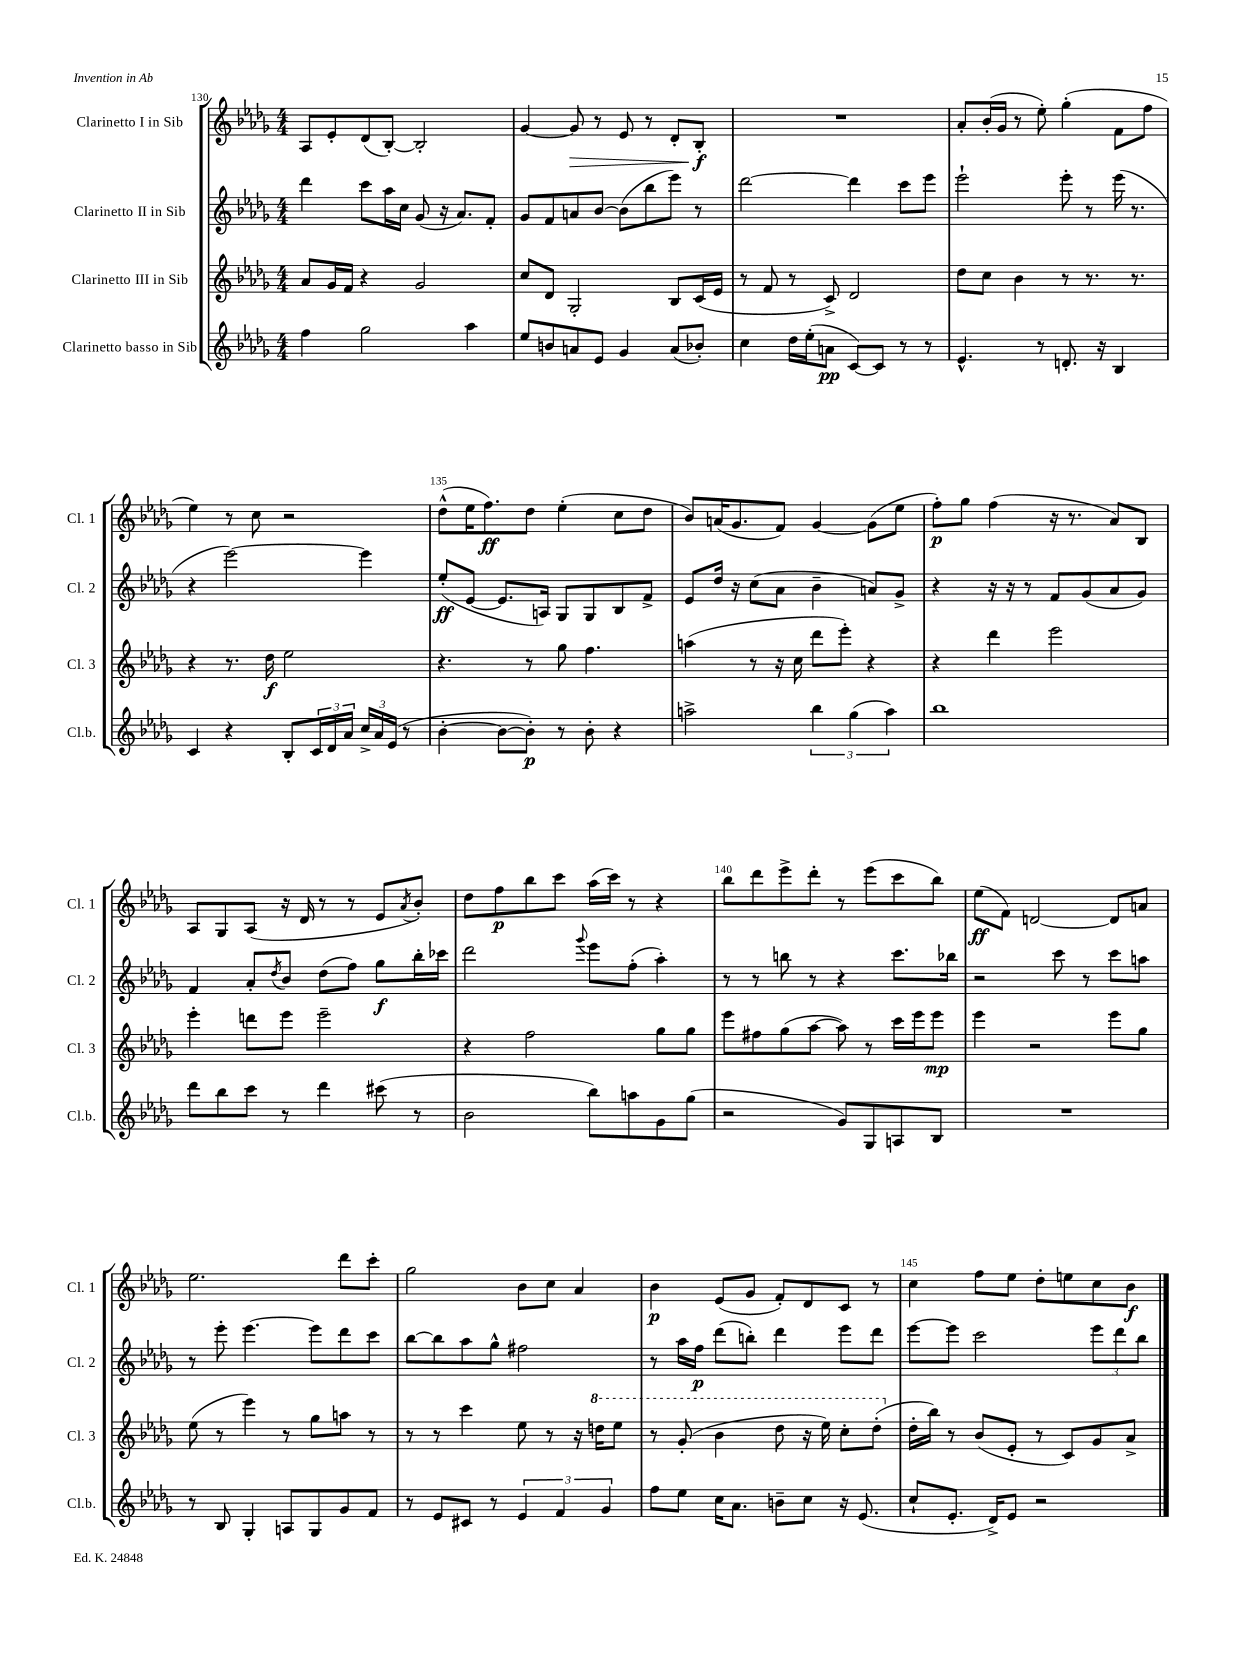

**kern	**kern	**kern	**kern
*staff4	*staff3	*staff2	*staff1
*clefG2	*clefG2	*clefG2	*clefG2
*k[b-e-a-d-g-]	*k[b-e-a-d-g-]	*k[b-e-a-d-g-]	*k[b-e-a-d-g-]
*M4/4	*M4/4	*M4/4	*M4/4
4ff\	8a-/L	4ddd-\	8A-/L
.	16g-/L	.	8e-'/
.	16f/JJ	.	.
2gg-\	4r	8ccc\L	(8d-/
.	.	16aa-\L	[8B-'/J)
.	.	16cc\JJ	.
.	2g-/	(8g-/	2B-'/]
.	.	16r	.
.	.	8.a-/L)	.
4aa-\	.	.	.
.	.	8f'/J	.
=	=	=	=
8ee-/L	8cc/L	8g-/L	[4g-/
8b/	8d-/J	8f/	.
8a/	2G-'/	8a/	8g-/]
8e-/J	.	[8b-/J	8r
4g-/	.	(8b-\]L	8e-/
.	.	8bb-\	8r
(8a/L	8B-/L	8eee-\J)	8d-'/L
8b-'/J)	(16c/L	8r	8B-'/J
.	16e-/JJ	.	.
=	=	=	=
4cc\	8r	[2ddd-\	1r
.	8f/	.	.
16dd-\LL	8r	.	.
(16ee-'\J	.	.	.
8a\J	8c^/)	.	.
[8c/L)	2d-/	4ddd-\]	.
8c/]J	.	.	.
8r	.	8ccc\L	.
8r	.	8eee-\J	.
=	=	=	=
4.e-^^/	8dd-\L	2eee-`\	8a-'/L
.	8cc\J	.	(16b-'/L
.	.	.	16g-/JJ
.	4b-\	.	8r
8r	.	.	8ee-'\)
8.d'/	8r	8eee-'\	(4gg-'\
.	8.r	8r	.
16r	.	.	.
4B-/	.	(16eee-\	8f\L
.	8.r	8.r	.
.	.	.	8ff\J
=	=	=	=
4c/	4r	4r	4ee-\)
4r	8.r	[2eee-\)	8r
.	.	.	8cc\
.	16dd-\	.	.
8B-'/L	2ee-\	.	2r
24c/L	.	.	.
24d-/	.	.	.
24a-/JJ	.	.	.
24cc^/LL	.	4eee-\]	.
24a-/	.	.	.
(24e-/JJ	.	.	.
8r	.	.	.
=	=	=	=
[4b-'\	4.r	(8ee-'/L	(8dd-^^\L
.	.	[8e-/J	16ee-\K
.	.	.	8.ff\)
8b-\_L	.	8.e-/]L	.
8b-'\]J)	8r	.	8dd-\J
.	.	16A/Jk)	.
8r	8gg-\	8G-/L	(4ee-'\
8b-'\	4.ff\	8G-/	.
4r	.	8B-/	8cc\L
.	.	8f^/J	8dd-\J
=	=	=	=
2aa^\	(4aa\	8e-/L	8b-/L)
.	.	16dd-/Jk	(16a/K
.	.	16r	8.g-/
.	8r	(8cc\L	.
.	16r	8a-\J	8f/J)
.	16cc\	.	.
6bb-\	8ddd-\L	4b-~\	[4g-/
.	8eee-'\J)	.	.
(6gg-\	.	.	.
.	4r	8a/L)	(8g-\]L
6aa\)	.	.	.
.	.	8g-^/J	8ee-\J
=	=	=	=
1bb-	4r	4r	8ff'\L)
.	.	.	8gg-\J
.	4ddd-\	16r	(4ff\
.	.	16r	.
.	.	8r	.
.	2eee-\	8f/L	16r
.	.	.	8.r
.	.	(8g-/	.
.	.	8a-/	8a-/L)
.	.	8g-/J)	8B-/J
=	=	=	=
8ddd-\L	4eee-'\	4f/	8A-/L
8bb-\	.	.	8G-/
8ccc\J	8ddd\L	8a-'/L	(8A-/J
.	.	8qdd-/	.
8r	8eee-\J	8b-/J	16r
.	.	.	16d-/
4ddd-\	2eee-~\	(8dd-\L	8r
.	.	8ff\J)	8r
(8ccc#\	.	8gg-\L	8e-/L
.	.	.	8qa-/
8r	.	16bb-'\L	8b-'/J)
.	.	16ccc-\JJ	.
=	=	=	=
2b-\	4r	2ddd-\	8dd-\L
.	.	.	8ff\
.	2ff\	.	8bb-\
.	.	.	8ccc\J
.	.	8qqggg-/	.
8bb-\L)	.	8eee-\L	(16aa-\LL
.	.	.	16ccc\JJ)
8aa\	.	(8ff'\J	8r
8g-\	8gg-\L	4aa-'\)	4r
(8gg-\J	8gg-\J	.	.
=	=	=	=
2r	8eee-\L	8r	8bb-\L
.	8ff#\	8r	8ddd-\
.	(8gg-\	8bb\	8eee-^\
.	[8aa-\J	8r	8ddd-'\J
8g-/L)	8aa-\])	4r	8r
8G-/	8r	.	(8eee-\L
8A/	16ccc\LL	8.ccc\L	8ccc\
.	16eee-\J	.	.
8B-/J	8eee-\J	.	8bb-\J)
.	.	16bb-\Jk	.
=	=	=	=
1r	4eee-\	2r	(8ee-\L
.	.	.	8f\J)
.	2r	.	[2d/
.	.	8ccc\	.
.	.	8r	.
.	8eee-\L	8ccc\L	8d/]L
.	8gg-\J	8aa\J	8a/J
=	=	=	=
8r	(8ee-\	8r	2.ee-\
8B-/	8r	8eee-'\	.
4G-'/	4eee-\)	[4.eee-\	.
8A/L	8r	.	.
8G-/	8gg-\L	8eee-\]L	.
8g-/	8aa\J	8ddd-\	8ddd-\L
8f/J	8r	8ccc\J	8ccc'\J
=	=	=	=
8r	8r	[8bb-\L	2gg-\
8e-/L	8r	8bb-\]	.
8c#/J	4ccc\	8aa-\	.
8r	.	8gg-^^\J	.
6e-/	8ee-\	2ff#\	8b-\L
.	8r	.	8cc\J
6f/	.	.	.
.	16r	.	4a-/
.	16ddd\LK	.	.
6g-/	.	.	.
.	8eee-\J	.	.
=	=	=	=
8ff\L	8r	8r	4b-\
8ee-\J	(8gg-'/	16aa-\LL	.
.	.	16ff\JJ	.
16cc\LK	4bb-\	(8ddd-\L	(8e-/L
8.a-\J	.	.	.
.	.	8bb'\J)	8g-/J
8b~\L	8ddd-\	4ddd-\	8f'/L)
8cc\J	16r	.	8d-/
.	16eee-\)	.	.
16r	8ccc'\L	8eee-\L	8c/J
(8.e-/	.	.	.
.	(8ddd-'\J	8ddd-\J	8r
=	=	=	=
8cc`/L	16dd-'\LL	[8eee-\L	4cc\
.	16bb-\JJ)	.	.
8.e-'/J	8r	8eee-\]J	.
.	(8b-/L	2ccc\	8ff\L
16d-^/LK)	.	.	.
8e-/J	8e-'/J	.	8ee-\J
2r	8r	.	8dd-'\L
.	8c/L)	.	8ee\
.	8g-/	12eee-\L	8cc\
.	.	12ddd-\	.
.	8a-^/J	.	8b-\J
.	.	12bb-\J	.
==	==	==	==
*-	*-	*-	*-
